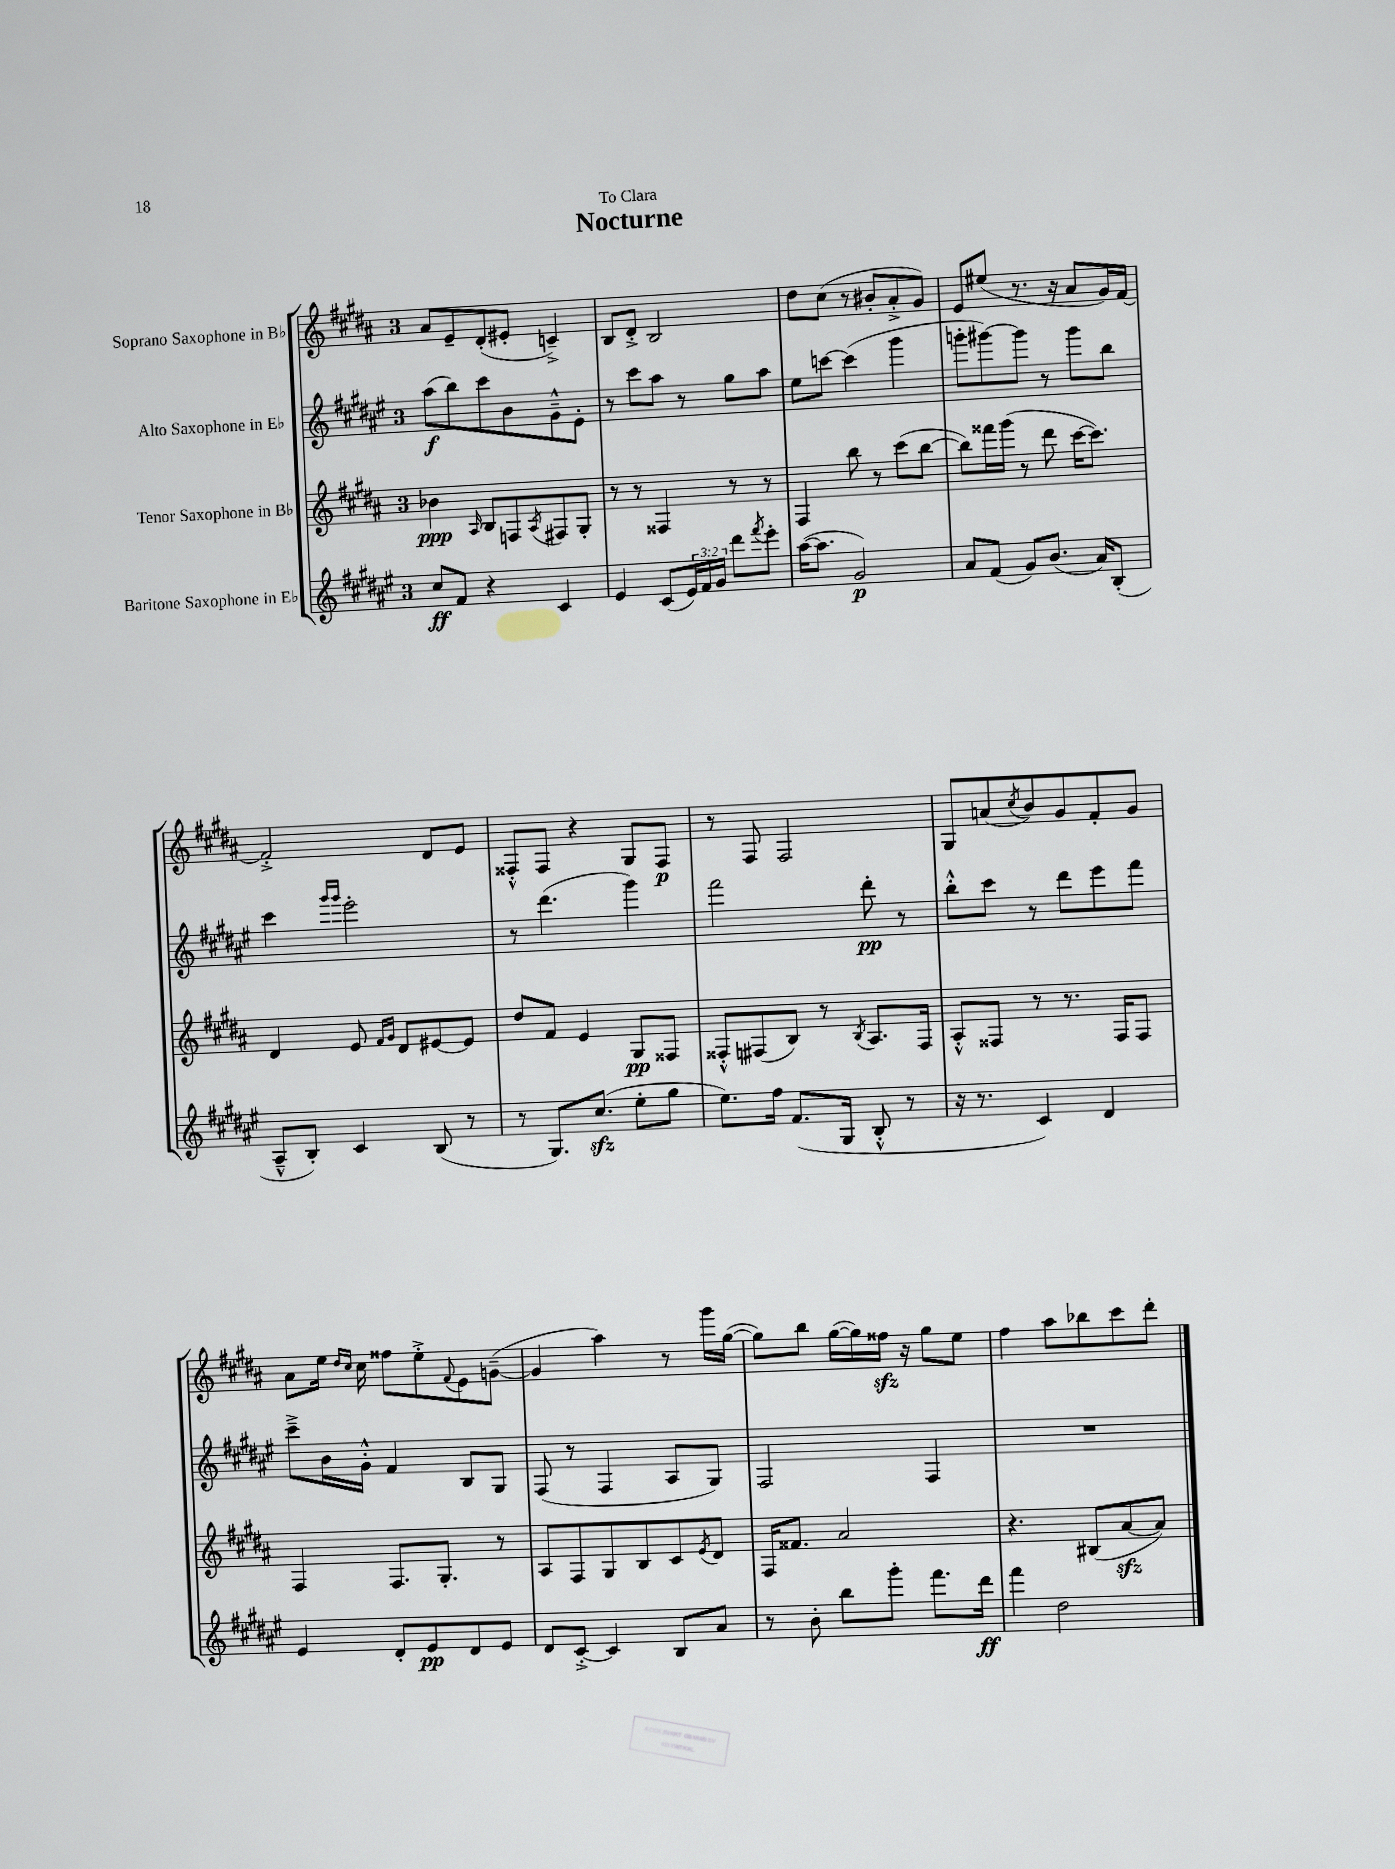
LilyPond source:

\header { title = "Nocturne" dedication = "To Clara" }
<<
\new StaffGroup <<
\new Staff = "s0" \with { instrumentName = "Soprano Saxophone in Bb" } {
    \clef treble \key b \major \once \override Staff.TimeSignature.style = #'single-digit \time 3/4
    ais'8 e'8-- dis'8-.( eis'8-. c'4--->) |
    b8 dis'8-.-> b2 |
    dis''8 cis''8( r8 bis'8-. ais'8-.-> gis'8) |
    e'8 eis''8( r8. r16 ais'8 gis'16) fis'16~ |
    fis'2-.-> dis'8 e'8 |
    fisis8-.-^ fisis8 r4 gis8 fisis8\p |
    r8 fis8 fis2 |
    gis8 a'8( \acciaccatura { cis''8 } b'8) gis'8 fis'8-. gis'8 |
    ais'8 e''16 \grace { dis''16 cis''16 } cis''16 fisis''8 e''8-.-> \appoggiatura { fis'8 } e'8 g'8~--( |
    g'4 ais''4) r8 gis'''16 gis''16~( |
    gis''8) b''8 gis''16~( gis''16) fisis''16\sfz r16 gis''8 e''8 |
    fis''4 ais''8 bes''8 cis'''8 dis'''8-. \bar "|." |
}
\new Staff = "s1" \with { instrumentName = "Alto Saxophone in Eb" } {
    \clef treble \key fis \major \once \override Staff.TimeSignature.style = #'single-digit \time 3/4
    ais''8\f( b''8) cis'''8 b'8 gis'8---^ eis'8-. |
    r8 cis'''8 ais''8 r8 gis''8 ais''8 |
    eis''8 c'''8~ c'''4( gis'''4 |
    g'''8-. gis'''8~) gis'''8 r8 gis'''8 b''8 |
    cis'''4 \grace { gis'''16 gis'''16 } eis'''2-. |
    r8 dis'''4.( gis'''4) |
    fis'''2 dis'''8-.\pp r8 |
    b''8-.-^ cis'''8 r8 dis'''8 eis'''8 fis'''8 |
    cis'''8---> b'16 gis'16-.-^ fis'4 b8 gis8 |
    fis8( r8 fis4 ais8 gis8) |
    fis2 fis4 |
    R2. \bar "|." |
}
\new Staff = "s2" \with { instrumentName = "Tenor Saxophone in Bb" } {
    \clef treble \key b \major \once \override Staff.TimeSignature.style = #'single-digit \time 3/4
    bes'4\ppp \grace { ais16 } b8 f8 \acciaccatura { ais8 } fis8 gis8-. |
    r8 r8 fisis4 r8 r8 |
    fis4 b''8 r8 cis'''8( b''8~ |
    b''8) fisis'''16 gis'''16( r8 dis'''8 cis'''16~ cis'''8.) |
    dis'4 e'8 \grace { fis'16 gis'16 } dis'8 eis'8~ eis'8 |
    dis''8 fis'8 e'4 gis8\pp fisis8 |
    fisis8-.-^ fis8( b8) r8 \acciaccatura { b8 } ais8. fis16 |
    ais8-.-^ fisis8 r8 r8. fisis16 fisis8 |
    fis4 fis8. gis8.-. r8 |
    ais8 fis8 gis8 b8 cis'8 \acciaccatura { e'8 } dis'8 |
    fis16 fisis'8. ais'2 |
    r4. bis8( ais'8~\sfz ais'8) \bar "|." |
}
\new Staff = "s3" \with { instrumentName = "Baritone Saxophone in Eb" } {
    \clef treble \key fis \major \once \override Staff.TimeSignature.style = #'single-digit \time 3/4 \override Staff.TupletNumber.text = #tuplet-number::calc-fraction-text
    cis''8\ff fis'8 r4 cis'4 |
    eis'4 cis'8( \tuplet 3/2 { eis'16) fis'16 gis'16 } dis'''8 \acciaccatura { fis'''8 } eis'''8-. |
    ais''16~( ais''8. gis'2\p) |
    ais'8 fis'8( gis'8) b'8.( ais'16) b8-.( |
    ais8---^ b8-.) cis'4 b8( r8 |
    r8 gis8.) cis''8.\sfz( eis''8-. gis''8 |
    eis''8.) fis''16 fis'8.( gis16 b8-.-^ r8 |
    r16 r8. cis'4) dis'4 |
    eis'4 dis'8-. eis'8\pp dis'8 eis'8 |
    dis'8 cis'8~-.-> cis'4 b8 ais'8 |
    r8 b'8-. b''8 gis'''8-. fis'''8. dis'''16\ff |
    fis'''4 dis''2 \bar "|." |
}
>>
>>
\layout { \context { \Score \remove "Bar_number_engraver" } }
